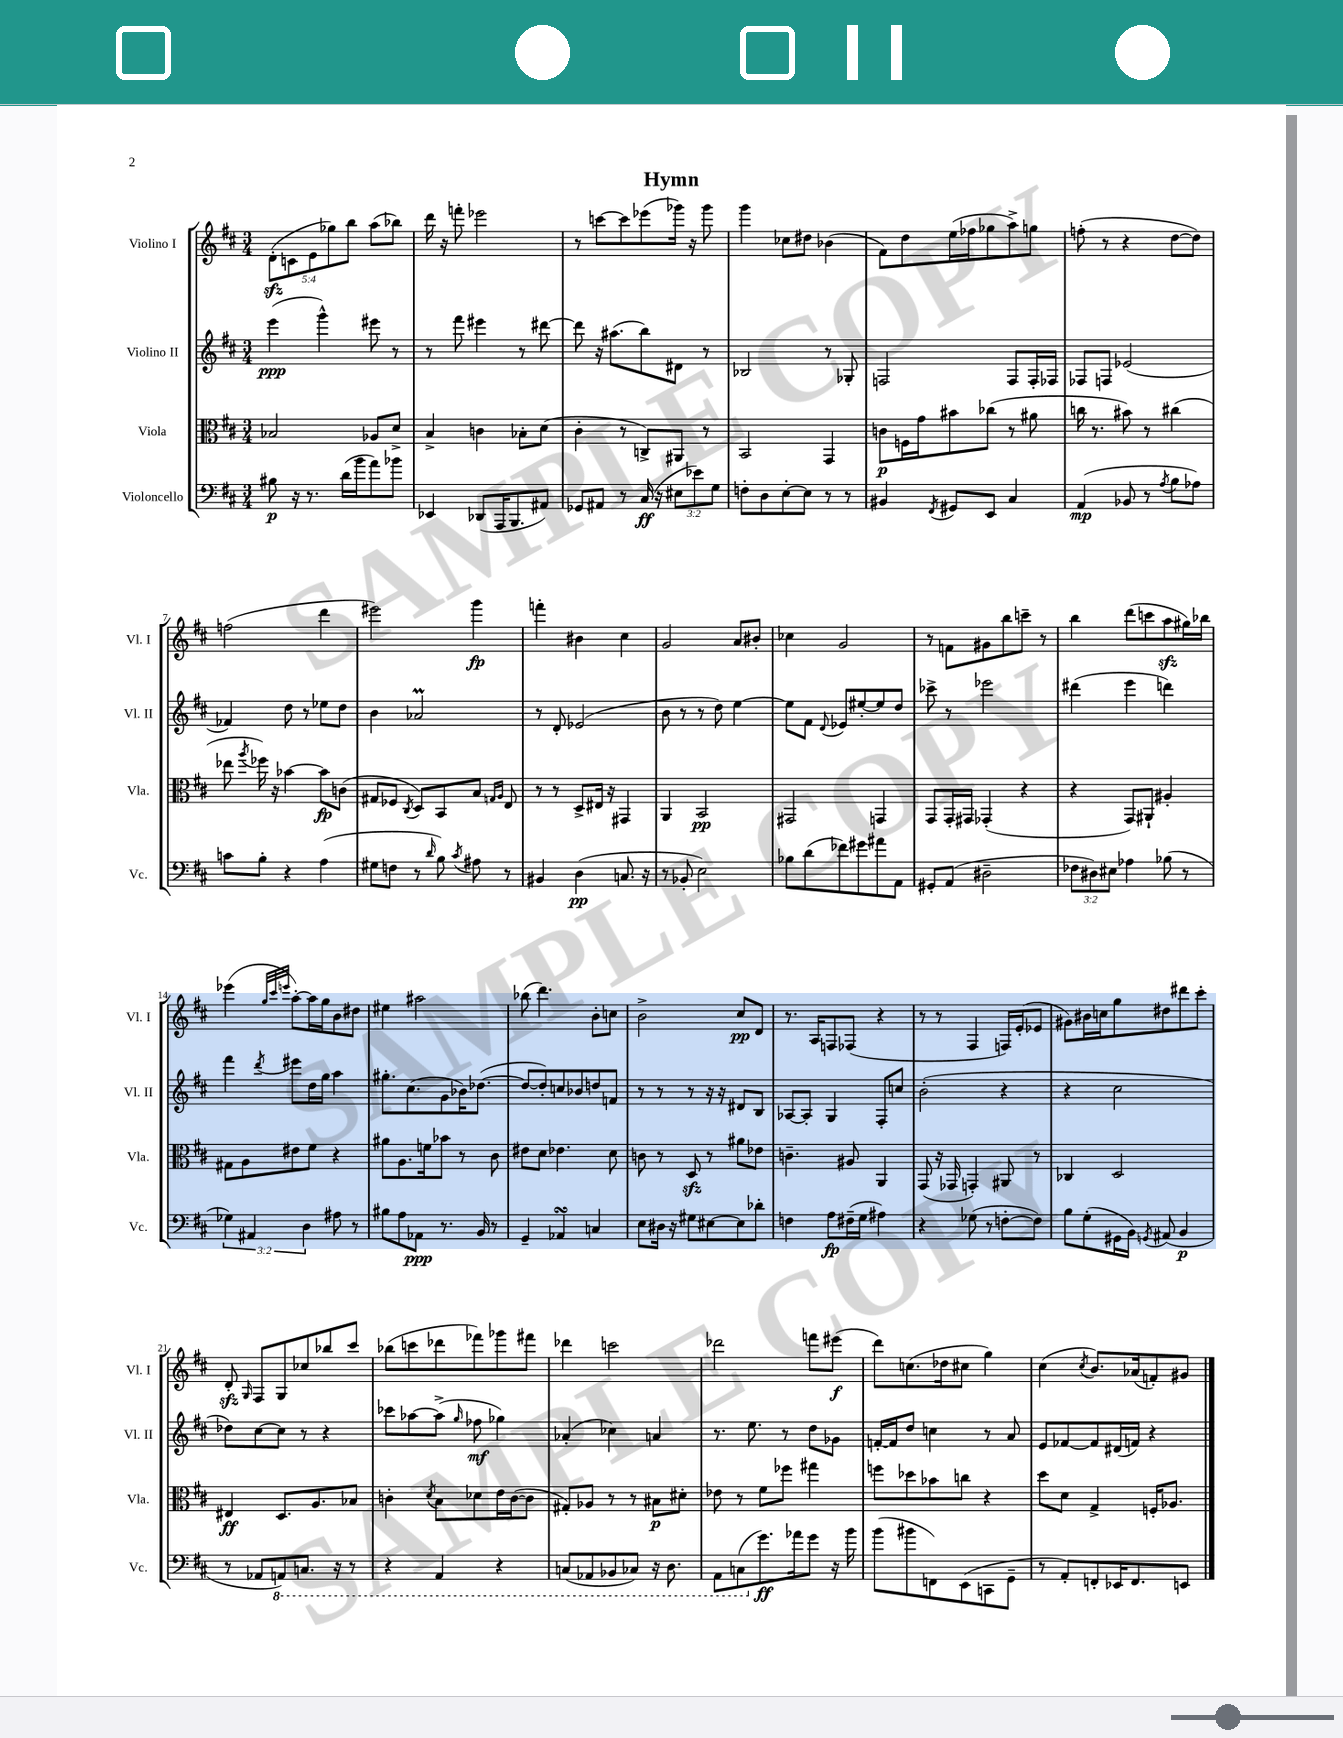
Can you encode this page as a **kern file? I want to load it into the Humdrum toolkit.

**kern	**dynam	**kern	**dynam	**kern	**dynam	**kern	**dynam
*part4	*part4	*part3	*part3	*part2	*part2	*part1	*part1
*staff4	*staff4	*staff3	*staff3	*staff2	*staff2	*staff1	*staff1
*I"Violoncello	*	*I"Viola	*	*I"Violino II	*	*I"Violino I	*
*I'Vc.	*	*I'Vla.	*	*I'Vl. II	*	*I'Vl. I	*
*clefF4	*	*clefC3	*	*clefG2	*	*clefG2	*
*k[f#c#]	*	*k[f#c#]	*	*k[f#c#]	*	*k[f#c#]	*
*M3/4	*	*M3/4	*	*M3/4	*	*M3/4	*
=1	=1	=1	=1	=1	=1	=1	=1
8B#X\	p	2B-X/	.	(4eee\	ppp	(10dzz'\L	.
.	.	.	.	.	.	10cn\	.
16r	.	.	.	.	.	.	.
8.r	.	.	.	.	.	.	.
.	.	.	.	.	.	10e\	.
.	.	.	.	4ggg^^\)	.	.	.
.	.	.	.	.	.	10gg-X\)	.
(16d\LL	.	.	.	.	.	.	.
.	.	.	.	.	.	10bb\J	.
16b\J	.	.	.	.	.	.	.
8a\)	.	8A-X/L	.	8eee#X\	.	(8aa\L	.
8b-X\J	.	8d^/J	.	8r	.	8bb-X\J)	.
=2	=2	=2	=2	=2	=2	=2	=2
4EE-X/	.	4B^/	.	8r	.	16ddd\	.
.	.	.	.	.	.	16r	.
.	.	.	.	8fff#\	.	8fffn'\	.
(8DD-X/L	.	4cn\	.	4eee#X\	.	2eee-X\	.
16AAA/K	.	.	.	.	.	.	.
8.BBB/	.	.	.	.	.	.	.
.	.	8B-X'\L	.	8r	.	.	.
8AA#X/J)	.	(8d\J	.	[8ddd#X\	.	.	.
=3	=3	=3	=3	=3	=3	=3	=3
8GG-X/L	.	4c#'\	.	8ddd#\]	.	8r	.
8AA#X/J	.	.	.	16r	.	[8cccn\L	.
.	.	.	.	(8.aa#X\L	.	.	.
8r	.	8r	.	.	.	8ccc\]	.
(16C#/	ff	8Cn^/L)	.	8bb\)	.	(8eee-X\	.
16r	.	.	.	.	.	.	.
12E#X\L	.	8AA#X/J	.	8d#X\J	.	16ggg-X\Jk)	.
.	.	.	.	.	.	16r	.
12e-X\)	.	.	.	.	.	.	.
.	.	8r	.	8r	.	8ggg-\	.
12G\J	.	.	.	.	.	.	.
=4	=4	=4	=4	=4	=4	=4	=4
8Fn'\L	.	2BB/	.	2B-X/	.	4ggg\	.
8D\	.	.	.	.	.	.	.
[8E'\	.	.	.	.	.	8cc-X\L	.
8E\J]	.	.	.	.	.	8dd#X\J	.
8r	.	4GG/	.	8r	.	(4b-X\	.
8r	.	.	.	8G-X'/	.	.	.
=5	=5	=5	=5	=5	=5	=5	=5
4BB#X/	.	8cn\L	p	2Fn/	.	8f#\L)	.
.	.	16Fn\L	.	.	.	8dd\	.
.	.	16g\J	.	.	.	.	.
8qFF#/	.	.	.	.	.	.	.
8GG#X/L	.	8b#X\	.	.	.	(16ee\L	.
.	.	.	.	.	.	16ff-X\J	.
8EE/J	.	(8cc-X\J	.	.	.	8gg-X\	.
4C#/	.	8r	.	8F/L	.	8aa^\)	.
.	.	8a#X\	.	16F'/L	.	8ggn\J	.
.	.	.	.	16F-X/JJ	.	.	.
=6	=6	=6	=6	=6	=6	=6	=6
(4AA/	mp	16ccn\	.	8F-X/L	.	(8ffn'\	.
.	.	8.r	.	.	.	.	.
.	.	.	.	8Fn/J	.	8r	.
8BB-X/	.	8b#X\)	.	(2e-X/	.	4r	.
8r	.	8r	.	.	.	.	.
8qA/	.	.	.	.	.	.	.
8B\L	.	(4cc#X\	.	.	.	[8dd\L	.
8A-X\J)	.	.	.	.	.	8dd\J])	.
!!LO:LB:g=z
=7	=7	=7	=7	=7	=7	=7	=7
8cn\L	.	8ee-X\	.	4f-X/)	.	(2ffn\	.
.	.	8qaa/	.	.	.	.	.
8B'\J	.	16ff-X\)	.	.	.	.	.
.	.	16r	.	.	.	.	.
4r	.	[4b-X\	.	8dd\	.	.	.
.	.	.	.	8r	.	.	.
(4A\	.	8b-\L]	fp	8ee-X\L	.	4ddd\	.
.	.	(8cn\J	.	8dd\J	.	.	.
=8	=8	=8	=8	=8	=8	=8	=8
8G#X\L	.	8G#X/L	.	4b\	.	2eee#X\)	.
8Fn\J	.	8F-X/J	.	.	.	.	.
.	.	8qC#/	.	.	.	.	.
8r	.	8D/L)	.	2a-XM/	.	.	.
16qqd/	.	.	.	.	.	.	.
8B\)	.	8BB/	.	.	.	.	.
8qc#/	.	.	.	.	.	.	.
8A#X\	.	8B/J	.	.	.	4ggg\	fp
.	.	16qqGn/LL	.	.	.	.	.
.	.	16qqA/JJ	.	.	.	.	.
8r	.	8E/	.	.	.	.	.
=9	=9	=9	=9	=9	=9	=9	=9
4BB#X/	.	8r	.	8r	.	4fffn'\	.
.	.	8r	.	8d'/	.	.	.
(4D\	pp	8D^/L	.	(2e-X/	.	4b#X\	.
.	.	16E#X/Jk	.	.	.	.	.
.	.	16r	.	.	.	.	.
8.Cn/	.	4GG#X/	.	.	.	4cc#\	.
16r	.	.	.	.	.	.	.
=10	=10	=10	=10	=10	=10	=10	=10
8r	.	4AA/	.	8b\	.	2g/	.
8BB-X'/	.	.	.	8r	.	.	.
2E\)	.	2BB/	pp	8r	.	.	.
.	.	.	.	8dd\)	.	.	.
.	.	.	.	[4ee\	.	8a/L	.
.	.	.	.	.	.	8b#X'/J	.
=11	=11	=11	=11	=11	=11	=11	=11
8B-X\L	.	2GG#X/	.	8ee\L]	.	4cc-X\	.
(8d\	.	.	.	8f#\J	.	.	.
.	.	.	.	8qqd/	.	.	.
8f-X\)	.	.	.	8e-X/L	.	2g/	.
8g#X\	.	.	.	[8ee#X'/	.	.	.
8a#X\	.	4GGn/	.	8ee#/]	.	.	.
8AA\J	.	.	.	8dd/J	.	.	.
=12	=12	=12	=12	=12	=12	=12	=12
8GG#X'/L	.	8GG/L	.	8ccc-X^\	.	8r	.
(8AA/J	.	16GG'/L	.	8r	.	8fn\L	.
.	.	16GG#X/JJ	.	.	.	.	.
2D#X~\	.	(4GG-X'/	.	2eee-X\	.	8g#X\	.
.	.	.	.	.	.	8bb\	.
.	.	4r	.	.	.	8cccn~\J	.
.	.	.	.	.	.	8r	.
=13	=13	=13	=13	=13	=13	=13	=13
12F-X\L	.	4r	.	(4ddd#X\	.	4bb\	.
12D#X\)	.	.	.	.	.	.	.
12E#X\J	.	.	.	.	.	.	.
4A-X\	.	8GG/L)	.	4eee\	.	(8ddd\L	.
.	.	8AA#X`/J	.	.	.	8cccn\	.
(8B-X\	.	4A#X'/	.	4dddn\)	.	8aazz\	.
8r	.	.	.	.	.	16gg#X\L)	.
.	.	.	.	.	.	16bb-X\JJ	.
!!LO:LB:g=z
=14	=14	=14	=14	=14	=14	=14	=14
6G-X\)	.	8G#X\L	.	4fff#\	.	(4eee-X\	.
.	.	8A\	.	.	.	.	.
6AA#X/	.	.	.	.	.	.	.
.	.	.	.	.	.	32qqgg/LLL	.
.	.	.	.	.	.	32qqccc#/	.
.	.	.	.	8qddd/	.	32qqeeen/JJJ	.
.	.	8e#X\	.	8eee#X\L	.	[8aa'\L)	.
6D\	.	.	.	.	.	.	.
.	.	8f#\J	.	16dd\L	.	16aa\L]	.
.	.	.	.	16gg\JJ	.	16gg\J	.
8A#X\	.	4r	.	4aa\	.	8b\	.
8r	.	.	.	.	.	8dd#X\J	.
=15	=15	=15	=15	=15	=15	=15	=15
8B#X\L	.	8a#X\L	.	8.gg#X'\L	.	4ee#X\	.
8A\	.	8.A\	.	.	.	.	.
.	.	.	.	(8.cc#\	.	.	.
8AA-X\J	ppp	.	.	.	.	2aa#X\	.
.	.	16fn\k	.	.	.	.	.
8.r	.	8b-X\J	.	8g\	.	.	.
.	.	8r	.	16b-X\K)	.	.	.
16BB/	.	.	.	([8.dd-X\J	.	.	.
8r	.	8c#\	.	.	.	.	.
=16	=16	=16	=16	=16	=16	=16	=16
4GG~/	.	8e#X\L	.	8dd-/L_	.	(8bb-X\	.
.	.	8d\J	.	8dd-'/])	.	4.ddd\)	.
4AA-XsSSs/	.	4.e-X\	.	8ccn/	.	.	.
.	.	.	.	8b-X/	.	.	.
4Cn/	.	.	.	8ddn/	.	8b'\L	.
.	.	8d\	.	8fn/J	.	8ccn\J	.
=17	=17	=17	=17	=17	=17	=17	=17
8E\L	.	8cn\	.	8r	.	2b^\	.
16D#X\Jk	.	8r	.	8r	.	.	.
16r	.	.	.	.	.	.	.
8G#X\L	.	8Dzz/	.	8r	.	.	.
[8E#X\	.	8r	.	16r	.	.	.
.	.	.	.	16r	.	.	.
8E#\]	.	8a#X\L	.	8d#X/L	.	8cc#/L	pp
8d-X'\J	.	8e-X\J	.	8B/J	.	8d/J	.
=18	=18	=18	=18	=18	=18	=18	=18
4Fn\	.	4.cn~\	.	[8A-X/L	.	8.r	.
.	.	.	.	8A-'/J]	.	.	.
.	.	.	.	.	.	16A/KL	.
8A\L	fp	.	.	4G/	.	8Fn/	.
(16F#X~\L	.	8A#X/	.	.	.	(8F-X/J	.
16G\JJ	.	.	.	.	.	.	.
4A#X\)	.	4AA/	.	8F#'/L	.	4r	.
.	.	.	.	8ccn/J	.	.	.
=19	=19	=19	=19	=19	=19	=19	=19
4r	.	(8GG/	.	(2b'\	.	8r	.
.	.	16r	.	.	.	8r	.
.	.	16GG-X/	.	.	.	.	.
(8G-X\	.	4GGn'/)	.	.	.	4F#/	.
8r	.	.	.	.	.	.	.
[8Fn'\L	.	8AA#X/	.	4r	.	16Fn/LL)	.
.	.	.	.	.	.	(16e'/J	.
8F\J])	.	8r	.	.	.	8e-X/J	.
=20	=20	=20	=20	=20	=20	=20	=20
8B\L	.	4C-X/	.	4r	.	8g#X\L)	.
(8G'\	.	.	.	.	.	16b#X\L	.
.	.	.	.	.	.	16ccn\J	.
16GG#X\L	.	2D/	.	2cc#\	.	8gg\	.
16BB\JJ)	.	.	.	.	.	.	.
8qGGn/	.	.	.	.	.	.	.
(8AA#X/	.	.	.	.	.	8dd#X\	.
4BB/	p	.	.	.	.	8ddd#X\	.
.	.	.	.	.	.	8ccc#'\J	.
!!LO:LB:g=z
=21	=21	=21	=21	=21	=21	=21	=21
8r	.	4E#X/	ff	8dd-X\L)	.	8dzz'/	.
.	.	.	.	.	.	16qqG/	.
8AA-X/L	.	.	.	[8cc#\	.	8F#/L	.
*8ba	*	*	*	*	*	*	*
8AAAn/)	.	8.D/L	.	8cc#\J]	.	8G/	.
8.CCn/J	.	.	.	8r	.	8cc-X/	.
.	.	8.A/	.	.	.	.	.
.	.	.	.	4r	.	8bb-X/	.
16r	.	.	.	.	.	.	.
8r	.	8B-X/J	.	.	.	8ccc#/J	.
=22	=22	=22	=22	=22	=22	=22	=22
4r	.	4cn'\	.	8ccc-X\L	.	(8bb-X\L	.
.	.	.	.	[8aa-X\	.	8cccn\	.
.	.	8qd/	.	.	.	.	.
4AAA/	.	8B\L	.	(8aa-^\J]	.	8ddd-X\	.
.	.	.	.	16qqgg/	.	.	.
.	.	8d-X\	.	8ff-X\	mf	8fff-X\)	.
4r	.	16e\L	.	4gg-X\)	.	8ggg-X\	.
.	.	([16c\J	.	.	.	.	.
.	.	8c\J]	.	.	.	8fff#X\J	.
=23	=23	=23	=23	=23	=23	=23	=23
(8CCn/L	.	8G#X'/L)	.	(4a-X'/	.	4ddd-X\	.
8AAA-X/	.	8A-X/J	.	.	.	.	.
8BBB-X/	.	8r	.	4cc-X\)	.	2cccn\	.
8CC-X/J)	.	8r	.	.	.	.	.
16r	.	8B#X\L	p	4an/	.	.	.
8.DD\	.	.	.	.	.	.	.
.	.	8d#X'\J	.	.	.	.	.
=24	=24	=24	=24	=24	=24	=24	=24
8AAA\L	.	8e-X\	.	8.r	.	2ddd-X\	.
(8CCn\	.	8r	.	.	.	.	.
.	.	.	.	8.ee\	.	.	.
*X8ba	*	*	*	*	*	*	*
8.g\)	ff	8f#\L	.	.	.	.	.
.	.	8ff-X\J	.	8r	.	.	.
16a-X\k	.	.	.	.	.	.	.
8g\J	.	4gg#X\	.	8dd\L	.	8fffn\L	.
16r	.	.	.	8g-X\J	.	(8eee#X\J	f
16b\	.	.	.	.	.	.	.
=25	=25	=25	=25	=25	=25	=25	=25
(8b\L	.	8ffn\L	.	[16fn'/LL	.	8ddd\L)	.
.	.	.	.	16f/J]	.	.	.
8b#X\	.	8dd-X\	.	8dd/J	.	(8.ccn\	.
8FFn\)	.	8b-X\	.	4ccn\	.	.	.
.	.	.	.	.	.	16dd-X\k	.
(8EE\	.	8ccn\J	.	.	.	8cc#X\J	.
8CCn\	.	4r	.	8r	.	4gg\)	.
8GG~\J	.	.	.	8a/	.	.	.
=26	=26	=26	=26	=26	=26	=26	=26
8r	.	8dd\L	.	8e/L	.	(4cc#\	.
8AA'/L)	.	8d\J	.	[8f-X/	.	.	.
.	.	.	.	.	.	8qcc#/	.
8FFn'/	.	4G^/	.	8f-/]	.	8.b/L)	.
16EE-X/K	.	.	.	(16d#X/L	.	.	.
8.FF/	.	.	.	16fn/JJ)	.	(16a-X/k	.
.	.	16Fn'/KL	.	4r	.	8fn'/)	.
.	.	8.A-X/J	.	.	.	.	.
8EEn/J	.	.	.	.	.	8g#X/J	.
==	==	==	==	==	==	==	==
*-	*-	*-	*-	*-	*-	*-	*-
